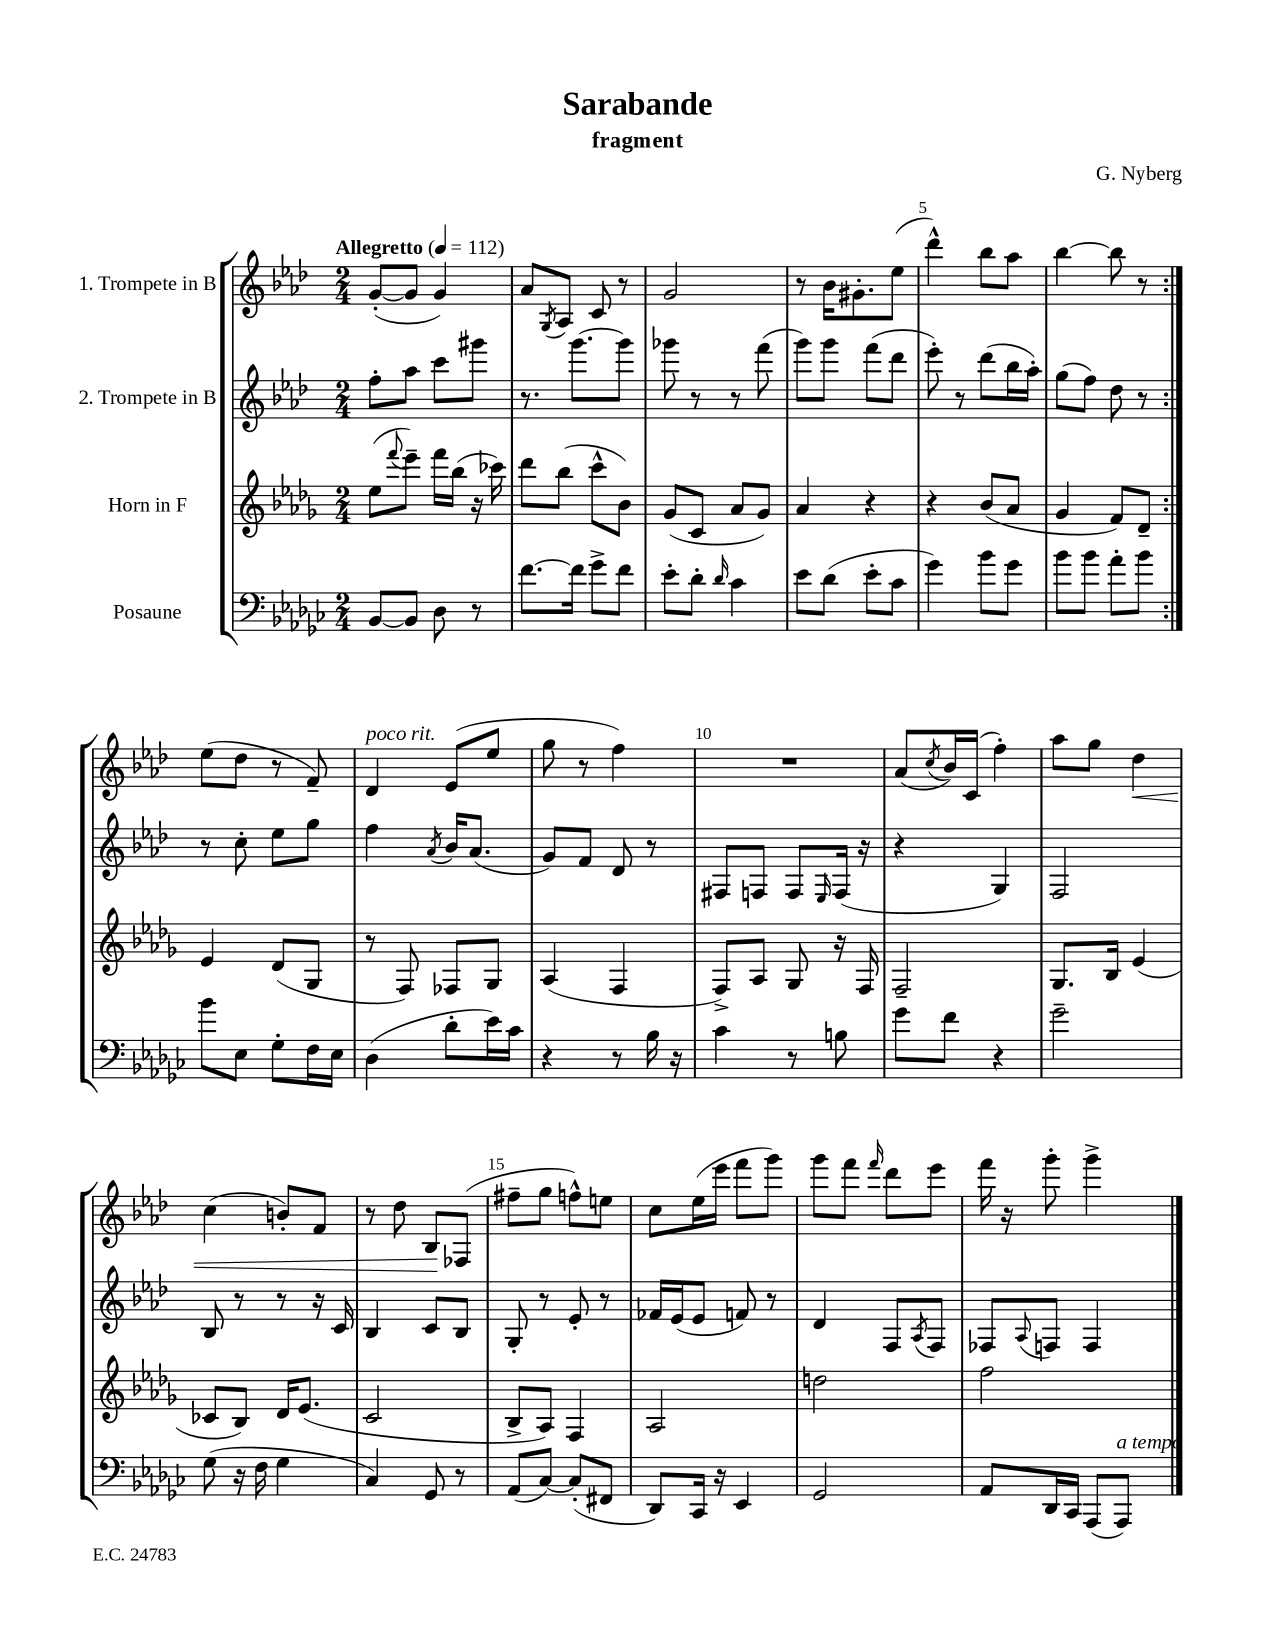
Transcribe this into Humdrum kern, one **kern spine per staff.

**kern	**kern	**kern	**kern	**dynam
*part4	*part3	*part2	*part1	*part1
*staff4	*staff3	*staff2	*staff1	*staff1
*I"Posaune	*I"Horn in F	*I"2. Trompete in B	*I"1. Trompete in B	*
*clefF4	*clefG2	*clefG2	*clefG2	*
*k[b-e-a-d-g-c-]	*k[b-e-a-d-g-]	*k[b-e-a-d-]	*k[b-e-a-d-]	*
*M2/4	*M2/4	*M2/4	*M2/4	*
*MM112	*MM112	*MM112	*MM112	*
=1	=1	=1	=1	=1
!	!	!	!LO:TX:a:B:t=Allegretto	!
[8BB-/L	(8ee-\L	8ff'\L	([8g'/L	.
.	8qqfff/	.	.	.
8BB-/J]	8eee-~\J)	8aa-\J	8g/J]	.
8D-\	16fff\LL	8ccc\L	4g/)	.
.	(16bb-\JJ	.	.	.
8r	16r	8ggg#X\J	.	.
.	16ccc-X\)	.	.	.
=2	=2	=2	=2	=2
[8.f\L	8ddd-\L	8.r	8a-/L	.
.	.	.	8qG/	.
.	(8bb-\J	.	8A-/J	.
16f\Jk]	.	[8.ggg\L	.	.
8g-^\L	8ccc^^\L	.	8c/	.
8f\J	8b-\J)	8ggg\J]	8r	.
=3	=3	=3	=3	=3
8e-'\L	(8g-/L	8ggg-X\	2g/	.
8d-'\J	8c/J	8r	.	.
16qqd-/	.	.	.	.
4c-\	8a-/L	8r	.	.
.	8g-/J)	(8fff\	.	.
=4	=4	=4	=4	=4
8e-\L	4a-/	8ggg\L)	8r	.
(8d-\J	.	8ggg\J	16b-\KL	.
.	.	.	8.g#X'\	.
8e-'\L	4r	(8fff\L	.	.
8c-\J	.	8ddd-\J	(8ee-\J	.
=5	=5	=5	=5	=5
4g-\)	4r	8eee-'\)	4ddd-^^\)	.
.	.	8r	.	.
8b-\L	(8b-/L	(8ddd-\L	8bb-\L	.
8g-\J	8a-/J	16bb-\L	8aa-\J	.
.	.	16aa-'\JJ)	.	.
=6	=6	=6	=6	=6
8b-\L	4g-/	(8gg\L	[4bb-\	.
8b-\J	.	8ff\J)	.	.
8a-'\L	8f/L)	8dd-\	8bb-\]	.
8b-\J	8d-~/J	8r	8r	.
!!LO:LB:g=z
=7:|!	=7:|!	=7:|!	=7:|!	=7:|!
8b-\L	4e-/	8r	(8ee-\L	.
8E-\J	.	8cc'\	8dd-\J	.
8G-'\L	(8d-/L	8ee-\L	8r	.
16F\L	8G-/J	8gg\J	8f~/)	.
16E-\JJ	.	.	.	.
=8	=8	=8	=8	=8
!	!	!	!LO:TX:a:i:t=poco rit.	!
(4D-\	8r	4ff\	4d-/	.
.	8F/)	.	.	.
.	.	8qa-/	.	.
8d-'\L	8F-X/L	16b-/KL	(8e-/L	.
.	.	(8.a-/J	.	.
16e-\L)	8G-/J	.	8ee-/J	.
16c-\JJ	.	.	.	.
=9	=9	=9	=9	=9
4r	(4A-/	8g/L)	8gg\	.
.	.	8f/J	8r	.
8r	4F/	8d-/	4ff\)	.
16B-\	.	8r	.	.
16r	.	.	.	.
=10	=10	=10	=10	=10
4c-\	8F^/L)	8F#X/L	2r	.
.	8A-/J	8Fn/J	.	.
8r	8G-/	8F/L	.	.
.	.	16qqE-/	.	.
8Bn\	16r	(16F/Jk	.	.
.	16F/	16r	.	.
=11	=11	=11	=11	=11
8g-\L	2F~/	4r	(8a-/L	.
.	.	.	8qcc/	.
8f\J	.	.	16b-/L)	.
.	.	.	(16c/JJ	.
4r	.	4G/)	4ff'\)	.
=12	=12	=12	=12	=12
2g-~\	8.G-/L	2F/	8aa-\L	.
.	.	.	8gg\J	.
.	16B-/Jk	.	.	.
!	!	!	!	!LO:HP:b
.	(4e-/	.	4dd-\	<
!!LO:LB:g=z
=13	=13	=13	=13	=13
(8G-\	8c-X/L	8B-/	(4cc\	.
16r	8B-/J)	8r	.	.
16F\	.	.	.	.
4G-\	16d-/KL	8r	8bn'/L)	.
.	(8.e-/J	.	.	.
.	.	16r	8f/J	.
.	.	16c/	.	.
=14	=14	=14	=14	=14
4C-/)	2c/	4B-/	8r	.
.	.	.	8dd-\	.
8GG-/	.	8c/L	8B-/L	.
8r	.	8B-/J	(8F-X/J	[
=15	=15	=15	=15	=15
(8AA-/L	8B-^/L	8G'/	8ff#X~\L	.
[8C-/J)	8A-/J)	8r	8gg\J	.
(8C-'/L]	4F/	8e-'/	8ffn^^\L)	.
8FF#X/J	.	8r	8een\J	.
=16	=16	=16	=16	=16
8DD-/L)	2A-/	16f-X/LL	8cc\L	.
.	.	(16e-/J	.	.
16CC-/Jk	.	8e-/J	(16ee-\L	.
16r	.	.	16eee-\JJ	.
4EE-/	.	8fn/)	8fff\L	.
.	.	8r	8ggg\J)	.
=17	=17	=17	=17	=17
2GG-/	2ddn\	4d-/	8ggg\L	.
.	.	.	8fff\J	.
.	.	.	16qqfff/	.
.	.	8F/L	8ddd-\L	.
.	.	8qA-/	.	.
.	.	8F/J	8eee-\J	.
=18	=18	=18	=18	=18
8AA-/L	2ff\	8F-X/L	16fff\	.
.	.	.	16r	.
.	.	8qqA-/	.	.
16DD-/L	.	8Fn/J	8ggg'\	.
16CC-/JJ	.	.	.	.
(8AAA-/L	.	4F/	4ggg^\	.
!LO:TX:a:i:t=a tempo	!	!	!	!
8AAA-/J)	.	.	.	.
==	==	==	==	==
*-	*-	*-	*-	*-
